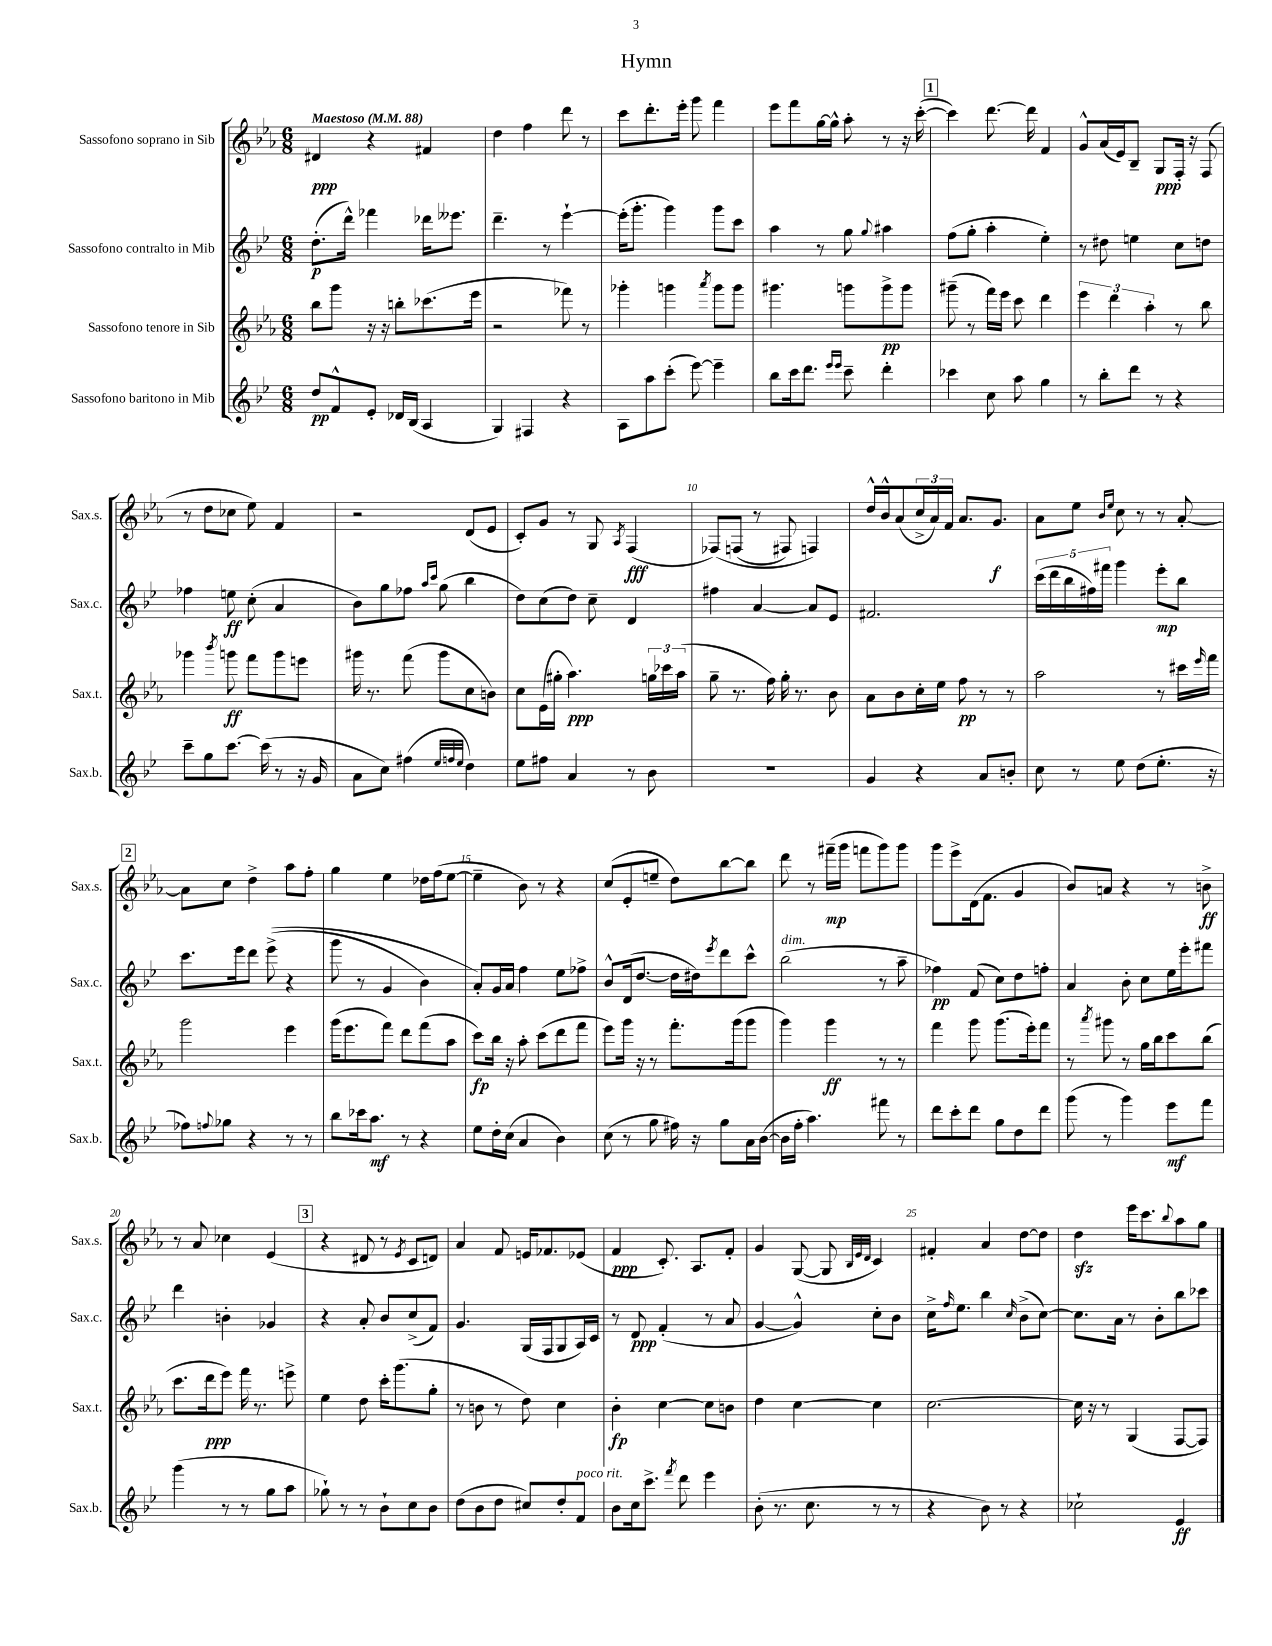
\header { title = "Hymn" }
<<
\new StaffGroup <<
\new Staff = "s0" \with { instrumentName = "Sassofono soprano in Sib" shortInstrumentName = "Sax.s." } {
    \clef treble \key ees \major \numericTimeSignature \time 6/8 \tempo "Maestoso" 4 = 88
    dis'4\ppp r4 fis'4 |
    d''4 f''4 d'''8 r8 |
    c'''8 d'''8.-. ees'''16-. g'''8 f'''4 |
    ees'''8 f'''8 g''16~ g''16-^ aes''8-. r8 r16 c'''16~-.( |
    \mark \markup { \box "1" } c'''4) d'''8.~ d'''16 f'4 |
    g'8-^ aes'16( ees'16) bes8-- g8\ppp f16-. r16 f8( |
    r8 d''8 ces''8 ees''8) f'4 |
    r2 d'8( ees'8 |
    c'8-.) g'8 r8 g8 \acciaccatura { aes8 } f4\fff( |
    fes8)\( f8( r8 fis8) f4\) |
    d''16-^ bes'16-^ aes'8( \tuplet 3/2 { c''16-> aes'16) f'16 } aes'8. g'8.\f |
    aes'8 ees''8 \grace { bes'16 ees''16 } c''8 r8 r8 aes'8~-. |
    \mark \markup { \box "2" } aes'8 c''8 d''4-> aes''8 f''8-. |
    g''4 ees''4 des''16 f''16( ees''8~ |
    ees''4-- bes'8) r8 r4 |
    c''8( ees'8-. e''8-- d''8) bes''8~ bes''8 |
    d'''8 r8 fis'''16--\mp( g'''16 f'''8 g'''8) g'''8 |
    g'''8 ees'''8-> d'16( f'8. g'4 |
    bes'8) a'8 r4 r8 b'8->\ff |
    r8 aes'8 ces''4 ees'4( |
    \mark \markup { \box "3" } r4 dis'8 r8 \acciaccatura { ees'8 } c'8 d'8) |
    aes'4 f'8 e'16 fes'8. ees'8( |
    f'4\ppp c'8.-.) aes8. f'8-. |
    g'4 g8~( g8 \grace { bes32 ees'32 d'32 } c'4) |
    fis'4-. aes'4 d''8~ d''8 |
    d''4\sfz ees'''16 c'''8. \appoggiatura { bes''8 } aes''8 g''8 \bar "|." |
}
\new Staff = "s1" \with { instrumentName = "Sassofono contralto in Mib" shortInstrumentName = "Sax.c." } {
    \clef treble \key bes \major \numericTimeSignature \time 6/8
    d''8.-.\p( d'''16-^) fes'''4 des'''16 eeses'''8. |
    d'''4.-- r8 ees'''4~-! |
    ees'''16-.( g'''8.-. g'''4) g'''8 c'''8 |
    a''4 r8 g''8 \appoggiatura { g''8 } ais''4 |
    \mark \markup { \box "1" } f''8( g''8-. a''4-. ees''4-.) |
    r8 dis''8 e''4 c''8 d''8 |
    fes''4 e''8\ff c''8-.( a'4 |
    bes'8) g''8 fes''8 \grace { a''16 c'''16 } g''8( bes''4 |
    d''8) c''8( d''8) c''8-- d'4 |
    fis''4 a'4~ a'8 ees'8 |
    fis'2. |
    \tuplet 5/4 { c'''16( d'''16 bes''16 fis''16) fis'''16 } g'''4 ees'''8-.\mp bes''8 |
    \mark \markup { \box "2" } c'''8. ees'''16 d'''8 ees'''8->(\( r4 |
    g'''8 r8 g'4 bes'4) |
    a'8-.\) g'16 a'16 f''4 ees''8 fes''8-> |
    bes'8-^ d'16( d''8.~ d''16 dis''16) \acciaccatura { ees'''8 } d'''8 c'''8-^ |
    bes''2^\markup { \italic "dim." }( r8 a''8-- |
    fes''4\pp) f'8( c''8) d''8 f''8-. |
    a'4 bes'8-. c''8 ees''16 ees'''16-. fis'''8 |
    d'''4 b'4-. ges'4 |
    \mark \markup { \box "3" } r4 a'8-. bes'8 c''8->( f'8) |
    g'4. g16( f16 g8 a16) c'16 |
    r8 d'8\ppp f'4-.( r8 a'8 |
    g'4~ g'4-^) c''8-. bes'8 |
    c''16-> \grace { f''16 } ees''8. bes''4 \grace { c''16 } bes'8->( c''8~) |
    c''8. a'16 r8 bes'8-. bes''8 ces'''8 \bar "|." |
}
\new Staff = "s2" \with { instrumentName = "Sassofono tenore in Sib" shortInstrumentName = "Sax.t." } {
    \clef treble \key ees \major \numericTimeSignature \time 6/8
    bes''8 g'''8 r16 r16 b''8-. ces'''8.( ees'''16 |
    r2 fes'''8) r8 |
    ges'''4-. g'''4 \acciaccatura { aes'''8 } g'''8 g'''8 |
    gis'''4. g'''8 g'''8->\pp g'''8 |
    \mark \markup { \box "1" } gis'''8--( r8 f'''16) ees'''16 c'''8 d'''4 |
    \tuplet 3/2 { ees'''4 d'''4 aes''4-. } r8 bes''8 |
    ges'''4 \acciaccatura { bes'''8 } g'''8\ff f'''8 g'''8 e'''8 |
    gis'''16 r8. f'''8( gis'''8 c''8 b'8) |
    c''8 ees'16( gis''16-. aes''4.\ppp) \tuplet 3/2 { g''16 ces'''16 aes''16( } |
    g''8-- r8. f''16) g''16-. r8. bes'8 |
    aes'8 bes'8 c''16-. ees''16 f''8\pp r8 r8 |
    aes''2 r8 cis'''16 \grace { ees'''16 } f'''16 |
    \mark \markup { \box "2" } g'''2 ees'''4 |
    g'''16( ees'''8. f'''8) d'''8 f'''8( aes''8 |
    c'''8\fp) bes''16 r16 aes''8-. c'''8( d'''8 f'''8 |
    ees'''8) g'''16 r16 r8 f'''8.-. g'''16( g'''8 |
    g'''4) g'''4\ff r8 r8 |
    f'''4 g'''8 g'''8.( ees'''16-.) f'''8 |
    r8 \acciaccatura { aes'''8 } gis'''8 r8 g''16 bes''16 c'''8 bes''8( |
    c'''8. d'''16\ppp ees'''8) f'''16 r8. e'''8-> |
    \mark \markup { \box "3" } ees''4 d''8 c'''16-. g'''8.( g''8-. |
    r8 b'8 r8 d''8) c''4 |
    bes'4-.\fp c''4~ c''8 b'8 |
    d''4 c''4~ c''4 |
    c''2.~ |
    c''16 r16 r8 g4( f8~ f8) \bar "|." |
}
\new Staff = "s3" \with { instrumentName = "Sassofono baritono in Mib" shortInstrumentName = "Sax.b." } {
    \clef treble \key bes \major \numericTimeSignature \time 6/8
    d''8\pp f'8-^ ees'8-. des'16 bes16( a4 |
    g4) fis4 r4 |
    a8 a''8 c'''8-.( ees'''8~) ees'''4-- |
    bes''8 c'''16 d'''8. \grace { ees'''16 ees'''16 } c'''8-- d'''4-. |
    \mark \markup { \box "1" } ces'''4 c''8 a''8 g''4 |
    r8 bes''8-. d'''8 r8 r4 |
    c'''8-- g''8 c'''8.~ c'''16( r8 r16 g'16 |
    a'8 c''8) fis''4( \grace { ees''32 f''32 ees''32 } d''4) |
    ees''8 fis''8 a'4 r8 bes'8 |
    R2. |
    g'4 r4 a'8 b'8-. |
    c''8 r8 ees''8 d''8( ees''8.-. r16 |
    \mark \markup { \box "2" } fes''8) \appoggiatura { f''8 } ges''8 r4 r8 r8 |
    bes''8 ces'''16 a''8.\mf r8 r4 |
    ees''8 d''16-. c''16( a'4 bes'4) |
    c''8( r8 g''8 fis''16) r16 g''8 a'16 bes'16~( |
    bes'16 f''16-. a''4.) fis'''8 r8 |
    d'''8 c'''8-. d'''8 g''8 d''8 d'''8 |
    g'''8( r8 g'''4) ees'''8\mf f'''8 |
    g'''4( r8 r8 g''8 a''8 |
    \mark \markup { \box "3" } ges''8-!) r8 r8 bes'8-! c''8 bes'8 |
    d''8( bes'8 d''8 cis''8) d''8-. f'8^\markup { \italic "poco rit." } |
    bes'8 c''16 c'''8.-> \acciaccatura { f'''8 } d'''8 ees'''4 |
    bes'8-.( r8. c''8. r8 r8 |
    r4 bes'8) r8 r4 |
    ces''2-! ees'4\ff \bar "|." |
}
>>
>>
\layout { \context { \Score \override BarNumber.break-visibility = ##(#f #t #t) barNumberVisibility = #(every-nth-bar-number-visible 5) } }
